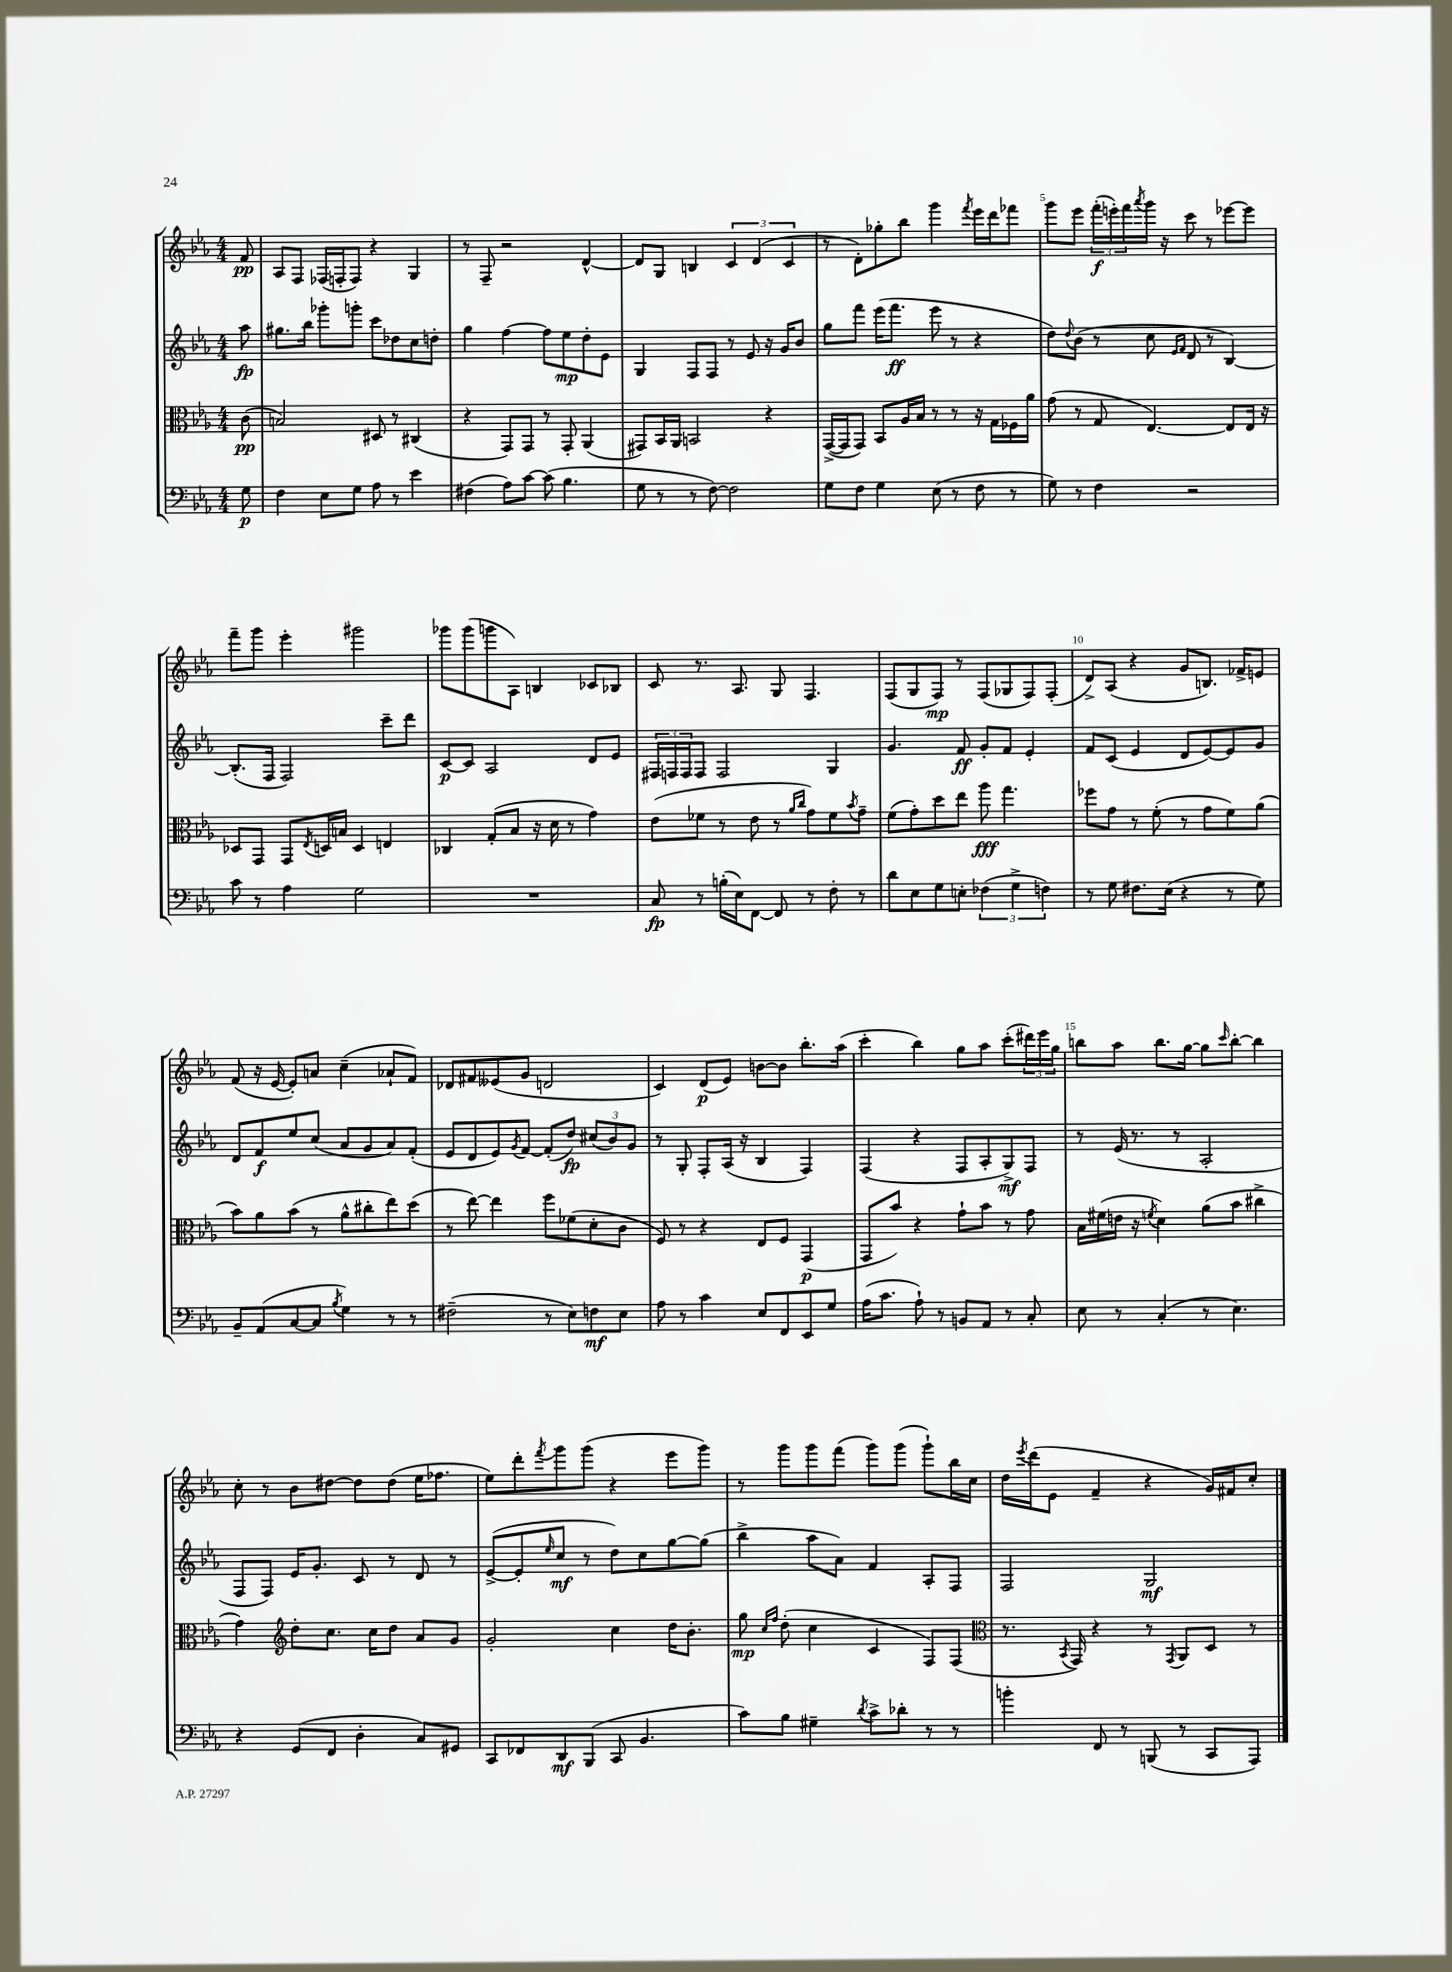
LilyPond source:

<<
\new StaffGroup <<
\new Staff = "s0" {
    \clef treble \key ees \major \numericTimeSignature \time 4/4 \partial 8
    f'8\pp |
    aes8 f8 fes16( f16-. f8) r4 g4 |
    r8 f8-- r2 d'4~-^ |
    d'8 g8 b4 \tuplet 3/2 { c'4 d'4( c'4 } |
    r8 d'8-.) ges''8-. bes''8 g'''4 \acciaccatura { f'''8 } ees'''16 d'''16 fes'''8 |
    g'''8 ees'''8 \tuplet 3/2 { f'''16-.\f( e'''16-.) f'''16 } \acciaccatura { aes'''8 } g'''16 r16 c'''8 r8 ees'''8~ ees'''8 |
    f'''8-- g'''8 ees'''4-. gis'''2 |
    ges'''8 ges'''8( g'''8 aes8) b4 ces'8 bes8 |
    c'8 r8. aes8. g8 f4. |
    f8( g8 f8\mp) r8 f8( ges8 f8) f8-.( |
    d'8->) aes8( r4 g'8 b8.) fes'16-> e'8 |
    f'8( r16 ees'16~ ees'8-.) a'8 c''4--( aes'8-! f'8) |
    des'8 fis'8 eeses'8( g'8 d'2 |
    c'4) d'8\p( ees'8) b'8~ b'8 bes''8.-. aes''16( |
    c'''4-. bes''4) g''8 aes''8 c'''8-.( \tuplet 3/2 { dis'''16) ees'''16 g''16 } |
    b''8 aes''8 b''8. g''16~ g''8 \grace { c'''16 } b''8~-. b''4 |
    c''8-. r8 bes'8 dis''8~ dis''8 dis''8( ees''16 fes''8. |
    ees''8) d'''8-. \acciaccatura { f'''8 } g'''8 g'''8( r4 ees'''8 g'''8) |
    r8 g'''8 g'''8 f'''8( g'''8) g'''8( g'''8-!) bes''16 c''16 |
    d''16 \acciaccatura { ees'''8 } d'''16( ees'8 f'4-- r4 g'16) fis'16 c''8-. \bar "|." |
}
\new Staff = "s1" {
    \clef treble \key ees \major \numericTimeSignature \time 4/4 \partial 8
    aes''8\fp |
    gis''8. bes''16 ges'''8-. g'''8-. c'''8 des''8 c''8 d''8-. |
    g''4 f''4~ f''8 ees''8\mp d''8-. ees'8 |
    g4 f8 f8 r8 ees'8 r16 g'16 bes'8 |
    g''8 f'''8 ees'''16( f'''8.\ff ees'''8 r8 r4 |
    d''8) \appoggiatura { d''8 } bes'8( r8 c''8 \grace { ees'16 f'16 } d'8 r8 bes4~) |
    bes8.-.( f16 f2) c'''8-- d'''8 |
    c'8~\p c'8 aes2 d'8 ees'8 |
    \tuplet 3/2 { fis16 f16 f16 } f8 f2 g4 |
    g'4. f'8\ff g'8-. f'8 ees'4-. |
    f'8 c'8( ees'4 d'8 ees'8~) ees'8 g'8 |
    d'8 f'8\f ees''8 c''8( aes'8 g'8 aes'8) f'8-.( |
    ees'8 d'8 ees'8) \acciaccatura { g'8 } f'8~ f'8-.( d''8\fp) \tuplet 3/2 { cis''8( bes'8) g'8 } |
    r8 g8-. f8-. aes16( r16 bes4 f4) |
    f4( r4 f8 aes8-. g8->\mf) f8 |
    r8 ees'16( r8. r8 aes2-. |
    f8 f8) ees'16 g'8.-. c'8 r8 d'8 r8 |
    ees'8~->( ees'8-. \grace { ees''16 } c''8\mf r8 d''8) c''8 g''8~ g''8( |
    bes''4-> aes''8 aes'8) f'4 aes8-. f8 |
    f2 g2\mf \bar "|." |
}
\new Staff = "s2" {
    \clef alto \key ees \major \numericTimeSignature \time 4/4 \partial 8
    c'8\pp( |
    b2) dis8 r8 cis4( |
    r4 g,8) g,8 r8 g,8-. aes,4( |
    gis,8) bes,16 aes,16 b,2 r4 |
    g,16~->( g,16 g,8) bes,8 aes16 bes16 r8 r8 r16 g16 fes16 aes'16 |
    g'8( r8 g8 ees4.~) ees8 ees16 r16 |
    des8 g,8 g,8 \acciaccatura { ees8 } d16 b16 d4 e4 |
    ces4 g8-.( bes8 r16 d'16 r8 g'4) |
    ees'8( fes'8 r8 ees'8 r8 \grace { aes'16 c''16 } g'8) fes'8 \acciaccatura { bes'8 } g'8-- |
    f'8( g'8-.) d''8 ees''8 aes''8\fff g''4. |
    fes''8 g'8 r8 f'8-.( r8 g'8 f'8) aes'8( |
    bes'8) aes'8 bes'8( r8 aes'8-^ cis''8-. ees''8) d''8( |
    r8 ees''8~) ees''4 f''8 fes'8( d'8-. c'8 |
    f8) r8 r4 ees8 f8 g,4\p( |
    g,8 bes'8) r4 g'8-! bes'8 r8 g'8 |
    bes16 fis'16( e'16 r16 \acciaccatura { f'8 } d'4) aes'8( bes'8 cis''4-> |
    g'4) \clef treble d''8-. c''8. c''16 d''8 aes'8 g'8 |
    g'2-. c''4 d''16 bes'8.-. |
    g''8\mp \grace { c''16 f''16 } d''8-.( c''4 c'4 f8) f8( |
    \clef alto r8. \acciaccatura { bes,8 } g,16) r4 r8 \acciaccatura { g,8 } aes,8 d8 r8 \bar "|." |
}
\new Staff = "s3" {
    \clef bass \key ees \major \numericTimeSignature \time 4/4 \partial 8
    g8\p |
    f4 ees8 g8 aes8 r8 ees'4 |
    fis4( aes8) c'8~ c'8( bes4. |
    g8 r8 r8 f8~) f2 |
    g8 f8 g4 ees8( r8 f8 r8 |
    g8) r8 f4 r2 |
    c'8 r8 aes4 g2 |
    R1 |
    c8\fp r8 b16-.( ees16) f,8~ f,8 r8 f8-. r8 |
    d'8 ees8 g8 e8-. \tuplet 3/2 { fes4( g4-> f4) } |
    r8 g8 fis8. ees16( r4 r8 g8) |
    bes,8-- aes,8( c8~ c8 \acciaccatura { bes8 } g4) r8 r8 |
    fis2--( r8 ees8) f8\mf ees8 |
    aes8 r8 c'4 ees8 f,8 ees,8 g8 |
    aes16( c'8. aes8-!) r8 b,8 aes,8 r8 c8-. |
    ees8 r8 c4-.( r8 ees4.) |
    r4 g,8( f,8 d4-. c8) gis,8 |
    c,8 fes,8 d,8\mf bes,,8( c,8 bes,4. |
    c'8) bes8 gis4-- \acciaccatura { d'8 } c'8-> des'8-. r8 r8 |
    b'4-. f,8 r8 b,,8( r8 c,8 aes,,8) \bar "|." |
}
>>
>>
\layout { \context { \Score \override BarNumber.break-visibility = ##(#f #t #t) barNumberVisibility = #(every-nth-bar-number-visible 5) } }
